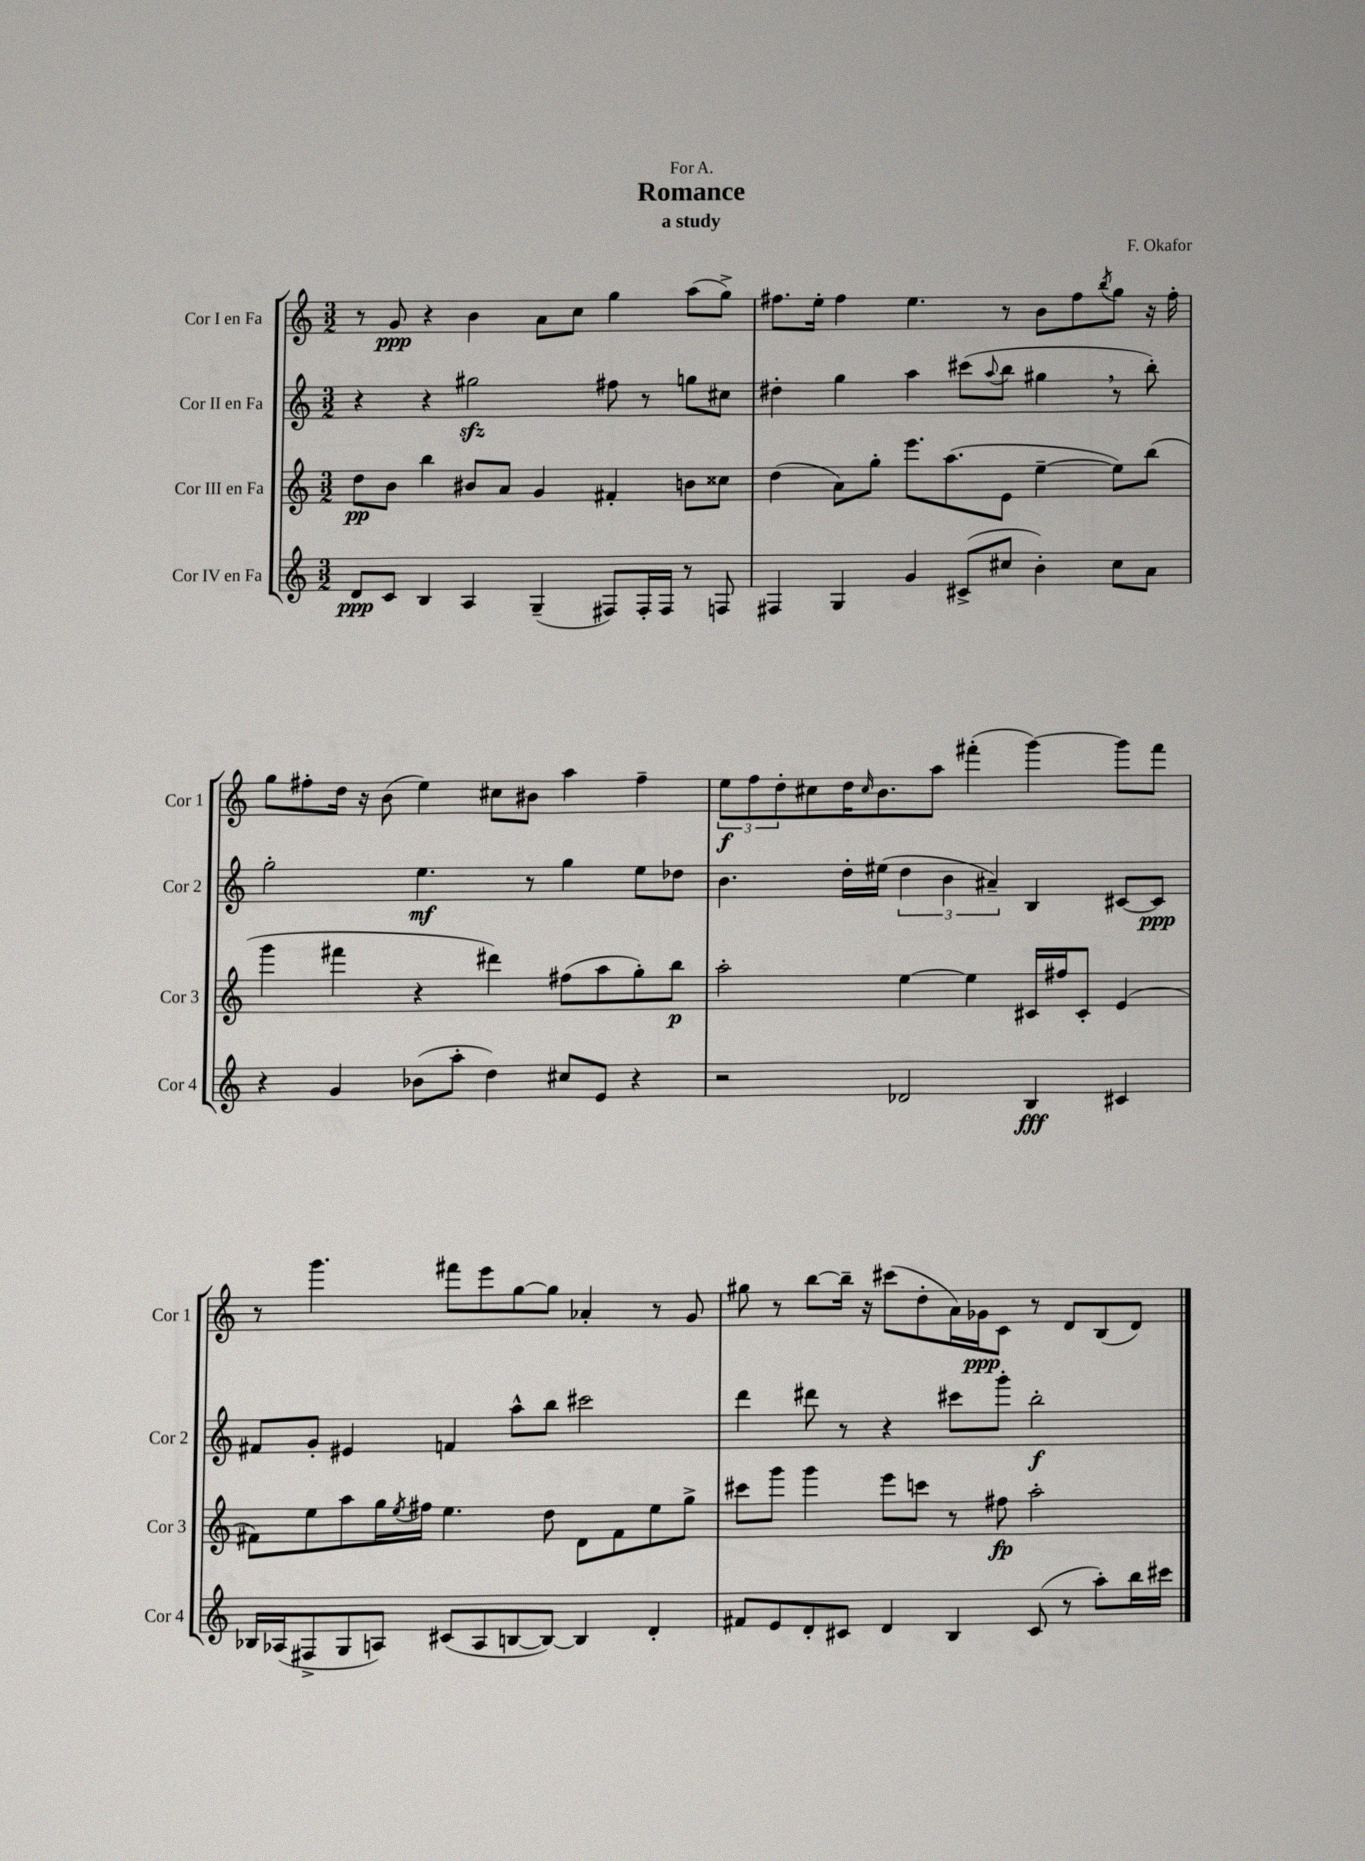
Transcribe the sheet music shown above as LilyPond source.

\header { title = "Romance" composer = "F. Okafor" subtitle = "a study" dedication = "For A." }
<<
\new StaffGroup <<
\new Staff = "s0" \with { instrumentName = "Cor I en Fa" shortInstrumentName = "Cor 1" } {
    \clef treble \key c \major \numericTimeSignature \time 3/2
    r8 g'8\ppp r4 b'4 a'8 c''8 g''4 a''8( g''8->) |
    fis''8. e''16-. fis''4 e''4. r8 b'8 fis''8 \acciaccatura { b''8 } g''8 r16 fis''16-. |
    g''8 fis''8-. d''16 r16 b'8( e''4) cis''8 bis'8 a''4 fis''4-- |
    \tuplet 3/2 { e''8\f f''8 d''8-. } cis''8 d''16 \grace { cis''16 } b'8. a''8 fis'''4-.( g'''4~) g'''8 fis'''8 |
    r8 g'''4. fis'''8 e'''8 g''8~ g''8 aes'4-. r8 g'8 |
    gis''8 r8 b''8~ b''16-- r16 cis'''8( d''8-. a'16) ges'16\ppp c'8 r8 d'8 b8( d'8) \bar "|." |
}
\new Staff = "s1" \with { instrumentName = "Cor II en Fa" shortInstrumentName = "Cor 2" } {
    \clef treble \key c \major \numericTimeSignature \time 3/2
    r4 r4 gis''2\sfz fis''8 r8 g''8 cis''8 |
    dis''4-. g''4 a''4 cis'''8( \appoggiatura { a''8 } b''8 gis''4 \breathe r8 b''8-.) |
    g''2-. e''4.\mf r8 g''4 e''8 des''8 |
    b'4. d''16-. eis''16( \tuplet 3/2 { d''4 b'4 ais'4--) } b4 cis'8~ cis'8\ppp |
    fis'8 g'8-. eis'4 f'4 a''8-^ b''8 cis'''2 |
    d'''4 dis'''8 r8 r4 cis'''8 g'''8-. b''2-.\f \bar "|." |
}
\new Staff = "s2" \with { instrumentName = "Cor III en Fa" shortInstrumentName = "Cor 3" } {
    \clef treble \key c \major \numericTimeSignature \time 3/2
    d''8\pp b'8 b''4 bis'8 a'8 g'4 fis'4-. b'8 cisis''8 |
    d''4( a'8) g''8-. e'''8. a''8.( e'8 e''4~-- e''8) b''8( |
    g'''4 fis'''4 r4 dis'''4) fis''8( a''8 g''8-.) b''8\p |
    a''2-. e''4~ e''4 cis'16 fis''16 cis'8-. e'4( |
    fis'8) e''8 a''8 g''16 \acciaccatura { e''8 } fis''16 e''4. d''8 d'8 fis'8 e''8 g''8-> |
    cis'''8 g'''8 g'''4 e'''8 c'''8 r8 fis''8\fp a''2-. \bar "|." |
}
\new Staff = "s3" \with { instrumentName = "Cor IV en Fa" shortInstrumentName = "Cor 4" } {
    \clef treble \key c \major \numericTimeSignature \time 3/2
    d'8\ppp c'8 b4 a4 g4--( fis8) fis16-. fis16 r8 f8 |
    fis4 g4 g'4 cis'8->( cis''8 b'4-.) cis''8 a'8 |
    r4 g'4 bes'8( a''8-. d''4) cis''8 e'8 r4 |
    r2 des'2 b4\fff cis'4 |
    bes16 aes16( fis8-> g8 a8) cis'8( a8 b8~ b8~) b4 d'4-. |
    fis'8 e'8 d'8-. cis'8 d'4 b4 cis'8( r8 a''8-.) b''16 cis'''16 \bar "|." |
}
>>
>>
\layout { \context { \Score \remove "Bar_number_engraver" } }
